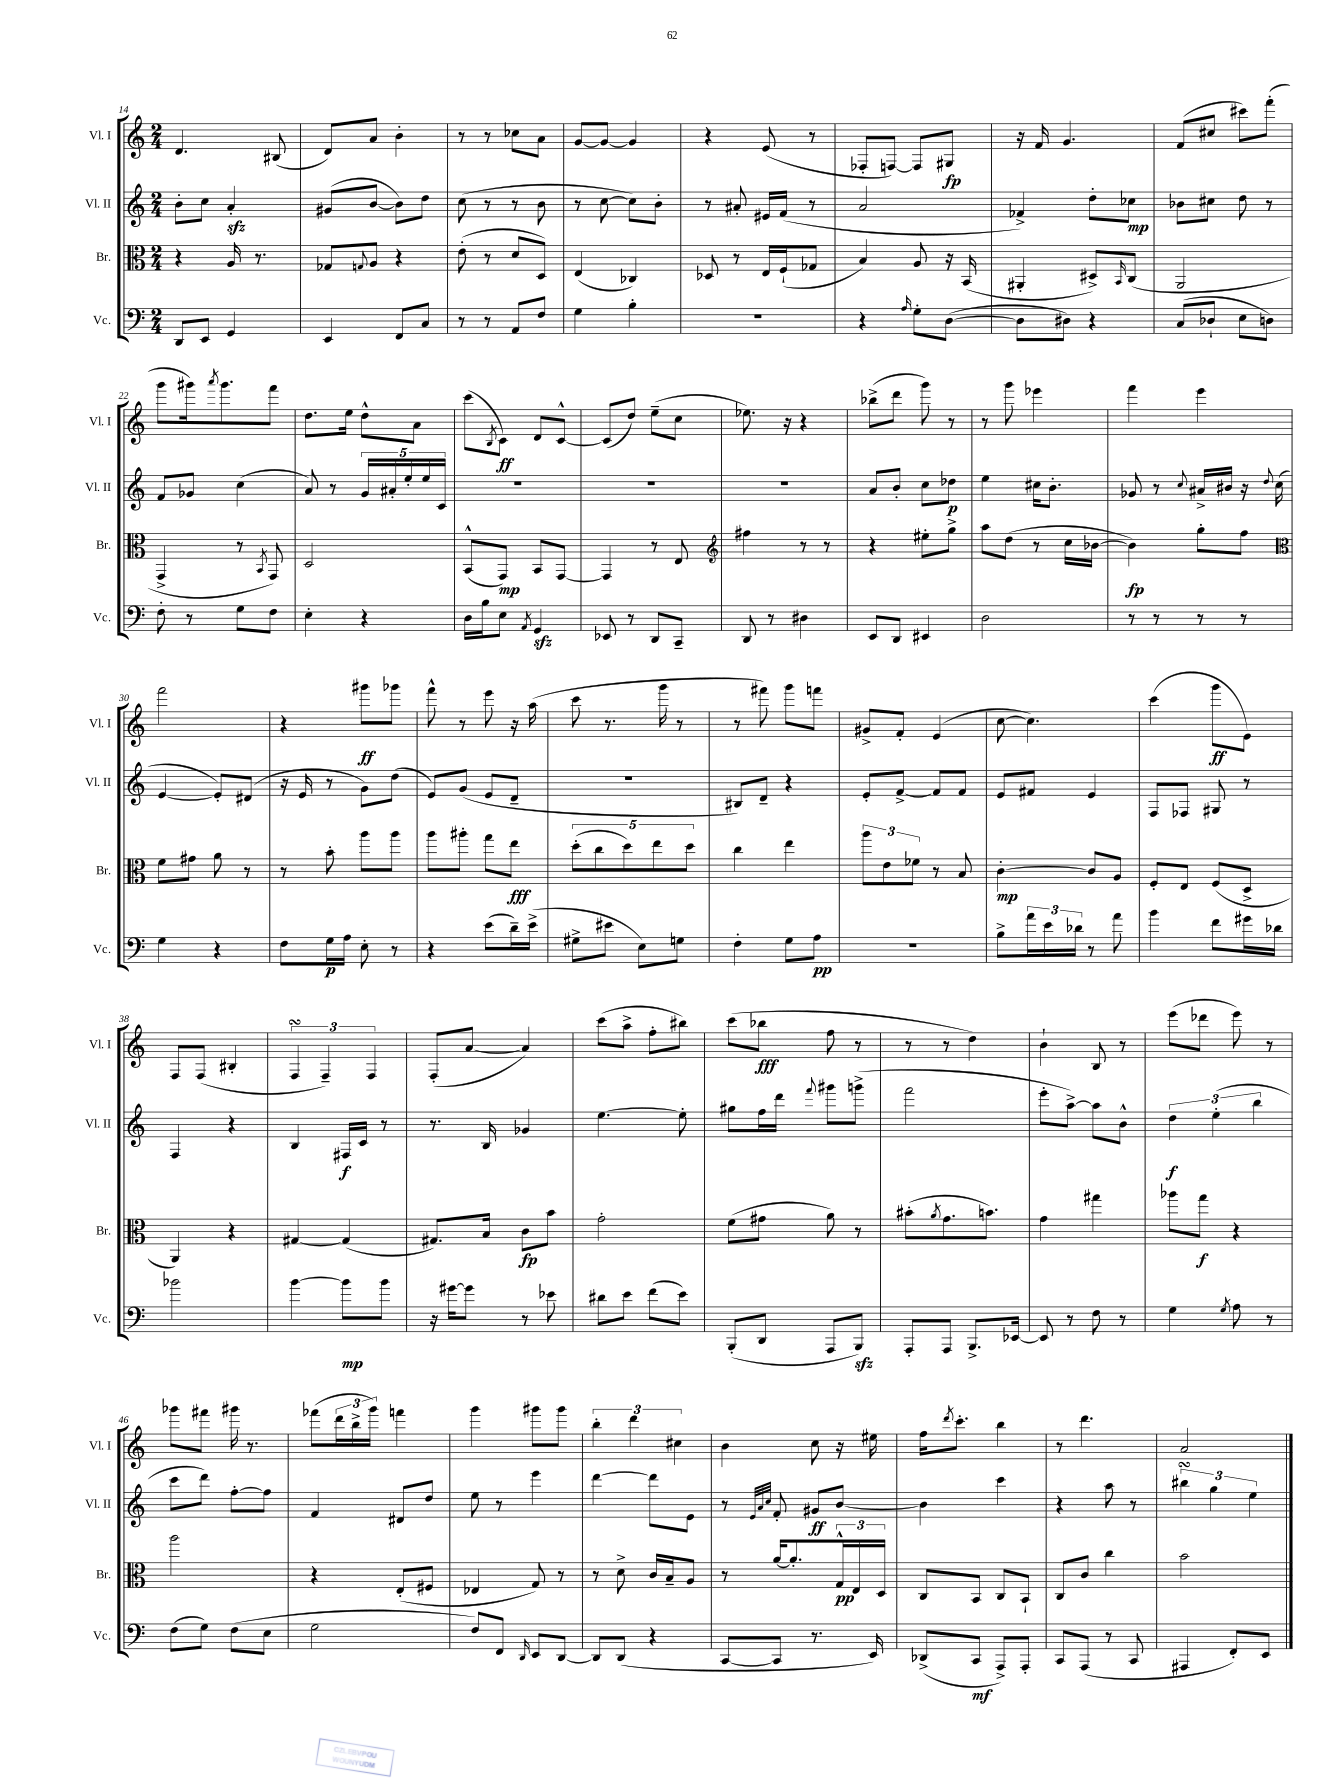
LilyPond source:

<<
\new StaffGroup <<
\new Staff = "s0" \with { instrumentName = "Vl. I" shortInstrumentName = "Vl. I" } {
    \clef treble \key c \major \numericTimeSignature \time 2/4
    d'4. bis8( |
    d'8) a'8 b'4-. |
    r8 r8 ces''8 a'8 |
    g'8~ g'8~ g'4 |
    r4 e'8( r8 |
    fes8-. f8~) f8 gis8\fp |
    r16 f'16 g'4. |
    f'8( cis''8 cis'''8) f'''8-.( |
    g'''8 gis'''16) \acciaccatura { a'''8 } gis'''8. f'''8 |
    d''8. e''16 d''8-^ a'8 |
    c'''8( \acciaccatura { b8 } c'8\ff) d'8 c'8~-^ |
    c'8( d''8) e''8--( c''8 |
    ees''8.) r16 r4 |
    bes''8->( d'''8 g'''8) r8 |
    r8 g'''8 ees'''4 |
    f'''4 e'''4 |
    f'''2 |
    r4 gis'''8\ff ges'''8 |
    f'''8-^ r8 e'''8 r16 a''16( |
    c'''8 r8. g'''16 r8 |
    r8 fis'''8) g'''8 f'''8 |
    gis'8-> f'8-. e'4( |
    c''8~ c''4.) |
    c'''4( g'''8\ff e'8) |
    f8 f8( bis4-. |
    \tuplet 3/2 { f4\turn f4--) f4 } |
    f8-.( a'8~ a'4) |
    c'''8( a''8-> f''8-. bis''8) |
    c'''8( bes''8\fff f''8 r8 |
    r8 r8 d''4) |
    b'4-! b8 r8 |
    e'''8( des'''8 e'''8) r8 |
    ges'''8 fis'''8 gis'''16 r8. |
    fes'''8( \tuplet 3/2 { d'''16 b''16-> g'''16) } f'''4 |
    g'''4 gis'''8 gis'''8 |
    \tuplet 3/2 { b''4-. d'''4 cis''4 } |
    b'4 c''8 r16 eis''16 |
    f''16 \acciaccatura { d'''8 } c'''8.-. b''4 |
    r8 d'''4. |
    a'2 \bar "|." |
}
\new Staff = "s1" \with { instrumentName = "Vl. II" shortInstrumentName = "Vl. II" } {
    \clef treble \key c \major \numericTimeSignature \time 2/4
    b'8-. c''8 a'4-.\sfz |
    gis'8( b'8~ b'8) d''8 |
    c''8( r8 r8 b'8 |
    r8 c''8~ c''8) b'8-. |
    r8 ais'8-. eis'16 f'16( r8 |
    a'2 |
    fes'4->) d''8-. ces''8\mp |
    bes'8 cis''8 d''8 r8 |
    f'8 ges'8 c''4( |
    a'8) r8 \tuplet 5/4 { g'16 ais'16-. e''16-. e''16 c'16 } |
    R2 |
    R2 |
    R2 |
    a'8 b'8-. c''8 des''8\p |
    e''4 cis''16 b'8.-. |
    ges'8 r8 \appoggiatura { c''8 } ais'16-> bis'16 r16 \appoggiatura { d''8 } c''16( |
    e'4~ e'8-.) dis'8( |
    r16 e'16 r8 g'8) d''8( |
    e'8) g'8( e'8 d'8-- |
    R2 |
    bis8) d'8-- r4 |
    e'8-. f'8~-> f'8 f'8 |
    e'8 fis'8 e'4 |
    f8 fes8 gis8 r8 |
    f4 r4 |
    b4 fis16\f c'16 r8 |
    r8. b16 ges'4 |
    e''4.~ e''8-. |
    gis''8 f''16 d'''16 \appoggiatura { f'''8 } gis'''8 g'''8->( |
    f'''2 |
    e'''8-. a''8~->) a''8 b'8-^ |
    \tuplet 3/2 { d''4\f e''4-.( b''4 } |
    c'''8 d'''8) f''8~-. f''8 |
    f'4 dis'8 d''8 |
    e''8 r8 e'''4 |
    d'''4~ d'''8 e'8 |
    r8 \grace { e'32 a'32 c''32 } f'8-. gis'8\ff b'8~ |
    b'4 c'''4 |
    r4 a''8 r8 |
    \tuplet 3/2 { bis''4\turn g''4 e''4 } \bar "|." |
}
\new Staff = "s2" \with { instrumentName = "Br." shortInstrumentName = "Br." } {
    \clef alto \key c \major \numericTimeSignature \time 2/4
    r4 a16 r8. |
    ges8 \appoggiatura { g8 } a8 r4 |
    e'8-.( r8 d'8 d8) |
    e4( ces4) |
    des8 r8 e16 f16-!( ges8 |
    b4) a8 r16 b,16( |
    ais,4-. dis8->) \grace { b,16 } c8( |
    a,2 |
    g,4-> r8 \acciaccatura { b,8 } g,8) |
    d2 |
    b,8-^( g,8\mp) b,8 g,8~ |
    g,4 r8 e8 |
    \clef treble fis''4 r8 r8 |
    r4 eis''8-. g''8-> |
    a''8 d''8( r8 c''16 bes'16~ |
    bes'4\fp) g''8-. f''8 |
    \clef alto f'8 gis'8 a'8 r8 |
    r8 b'8-. a''8 a''8 |
    a''8 ais''8-. g''8 e''8\fff |
    \tuplet 5/4 { d''8-.( c''8 d''8) e''8 d''8 } |
    c''4 e''4 |
    \tuplet 3/2 { a''8 e'8 fes'8 } r8 b8 |
    c'4~-.\mp c'8 a8 |
    f8-. e8 f8( d8-> |
    a,4) r4 |
    gis4~ gis4( |
    gis8.) b16 c'8\fp b'8 |
    g'2-. |
    f'8( gis'8 a'8) r8 |
    bis'8-.( \acciaccatura { a'8 } g'8. b'8.) |
    g'4 gis''4 |
    aes''8 g''8\f r4 |
    a''2 |
    r4 e8-.( fis8 |
    ees4 g8) r8 |
    r8 d'8-> c'16 b16-- a8 |
    r8 a'16~ a'8.-. \tuplet 3/2 { g16-^\pp e16 d16 } |
    c8 b,8 c8 b,8-! |
    c8 c'8 c''4 |
    b'2 \bar "|." |
}
\new Staff = "s3" \with { instrumentName = "Vc." shortInstrumentName = "Vc." } {
    \clef bass \key c \major \numericTimeSignature \time 2/4
    d,8 e,8 g,4 |
    e,4 f,8 c8 |
    r8 r8 a,8 f8 |
    g4 b4-. |
    R2 |
    r4 \grace { a16 } g8-. d8~( |
    d8 dis8) r4 |
    c8( des8-! e8 d8) |
    f8-. r8 g8 f8 |
    e4-. r4 |
    d16 b16 e8 \acciaccatura { a,8 } g,4\sfz |
    ees,8 r8 d,8 c,8-- |
    d,8 r8 dis4 |
    e,8 d,8 eis,4 |
    d2 |
    r8 r8 r8 r8 |
    g4 r4 |
    f8 g16\p a16 e8-. r8 |
    r4 e'8( d'16--) e'16->( |
    gis8-> eis'8 e8) g8 |
    f4-. g8 a8\pp |
    r2 |
    b8-> \tuplet 3/2 { a'16 e'16 des'16 } r8 a'8 |
    b'4 f'8 gis'16 des'16 |
    bes'2 |
    b'4~ b'8\mp b'8 |
    r16 gis'16~ gis'8 r8 ees'8 |
    dis'8 e'8 f'8( e'8) |
    b,,8-.( d,8 a,,8 b,,8\sfz) |
    a,,8-. a,,8 b,,8.-> ees,16~ |
    ees,8 r8 f8 r8 |
    g4 \acciaccatura { g8 } a8 r8 |
    f8( g8) f8( e8 |
    g2 |
    f8) f,8 \grace { d,16 } e,8 d,8~ |
    d,8 d,8( r4 |
    c,8~ c,8 r8. e,16) |
    des,8->( c,8\mf a,,8->) a,,8-. |
    c,8 a,,8( r8 c,8 |
    ais,,4 f,8-.) e,8 \bar "|." |
}
>>
>>
\layout { \context { \Score currentBarNumber = #14 } }
